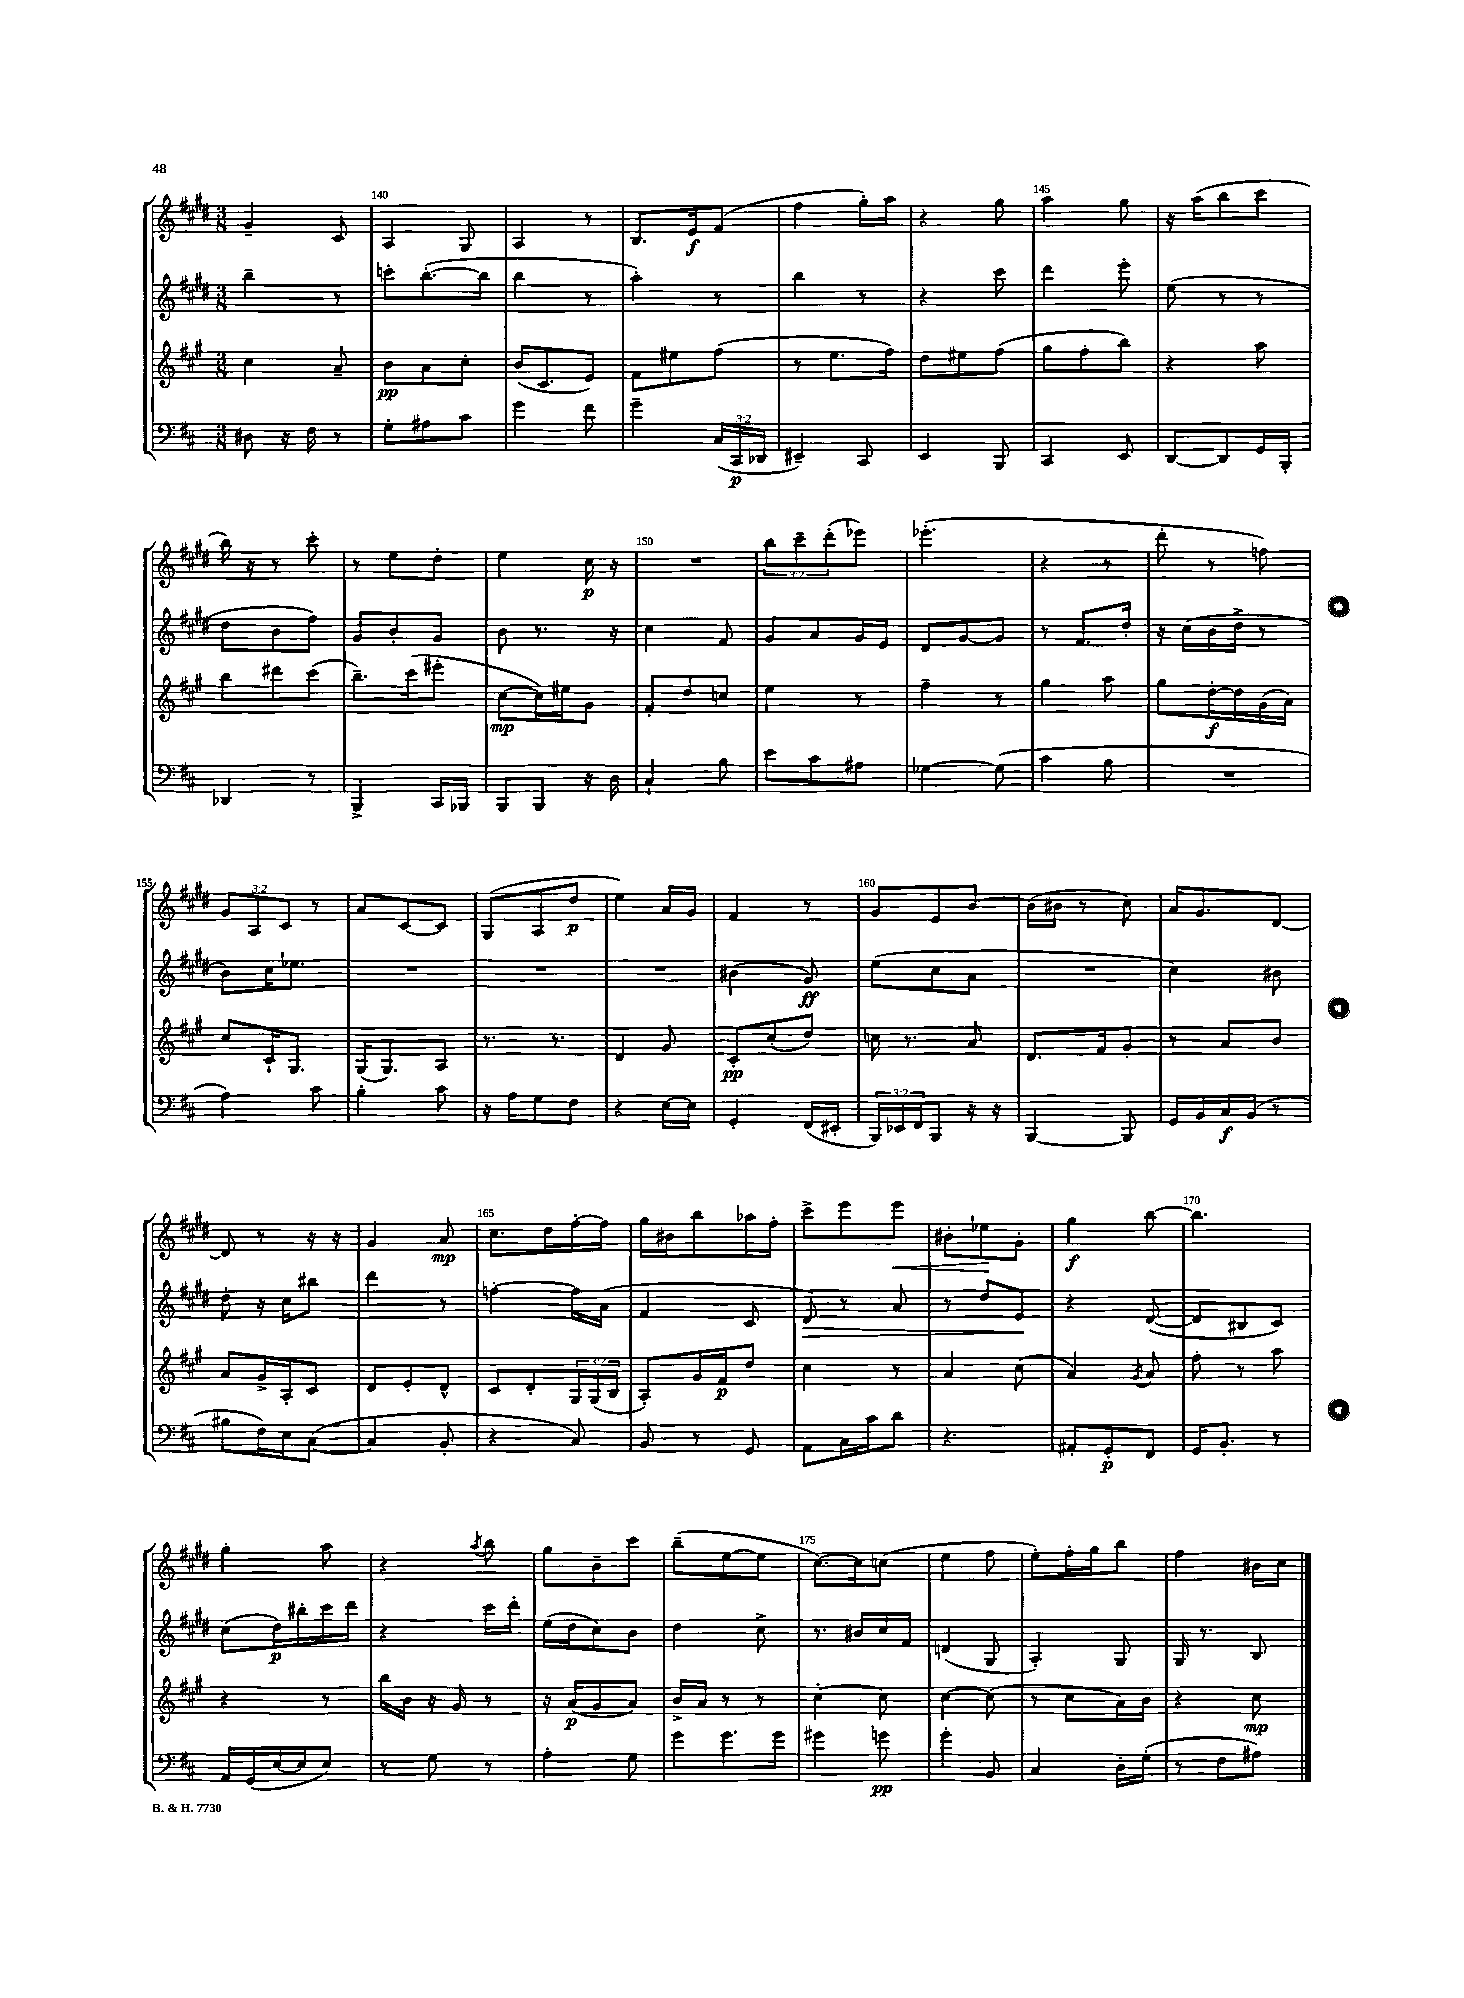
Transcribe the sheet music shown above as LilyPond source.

<<
\new StaffGroup <<
\new Staff = "s0" {
    \clef treble \key e \major \numericTimeSignature \time 3/8 \override Staff.TupletNumber.text = #tuplet-number::calc-fraction-text
    gis'4-- cis'8 |
    a4 gis8 |
    a4 r8 |
    b8. e'16\f fis'8( |
    fis''4 gis''16-.) a''16 |
    r4 gis''8 |
    a''4 gis''8 |
    r16 a''16( b''8 cis'''8 |
    b''16) r16 r8 cis'''8-. |
    r8 e''8 dis''8-. |
    e''4 cis''16\p r16 |
    R4. |
    \tuplet 3/2 { b''8 cis'''8-- dis'''8-.( } ees'''8) |
    ees'''4.-.( |
    r4 r8 |
    dis'''8-. r8 f''8) |
    \tuplet 3/2 { gis'8 a8 cis'8 } r8 |
    a'8 cis'8~ cis'8 |
    gis8( a8 dis''8\p |
    e''4) a'16 gis'16 |
    fis'4 r8 |
    gis'8 e'8 b'8~ |
    b'16( bis'16 r8 cis''8) |
    a'16 gis'8. dis'8~ |
    dis'8 r8 r16 r16 |
    gis'4 a'8\mp |
    cis''8. dis''16 fis''16~-. fis''16 |
    gis''16 bis'16 b''8 aes''16 fis''16-. |
    cis'''8-> e'''8 e'''8\< |
    bis'8-. ees''8\! gis'8-. |
    gis''4\f b''8~ |
    b''4. |
    gis''4-. a''8 |
    r4 \acciaccatura { a''8 } b''8 |
    gis''8 b'8-- cis'''8 |
    b''8--( e''8~ e''8 |
    cis''8.~) cis''16 c''8( |
    e''4 fis''8 |
    e''8-.) fis''16-. gis''16 b''8 |
    fis''4 bis'16 cis''16 \bar "|." |
}
\new Staff = "s1" {
    \clef treble \key e \major \numericTimeSignature \time 3/8
    b''4-- r8 |
    c'''8-. b''8.~-.( b''16 |
    b''4 r8 |
    a''4-.) r8 |
    b''4 r8 |
    r4 cis'''8 |
    dis'''4 e'''8-. |
    e''8( r8 r8 |
    dis''8 b'8 fis''8) |
    gis'8 b'8-. gis'8 |
    b'8 r8. r16 |
    cis''4 fis'8 |
    gis'8 a'8 gis'16 e'16 |
    dis'8 gis'8~ gis'8 |
    r8 fis'8. dis''16-. |
    r16 cis''16( b'16 dis''16-> r8 |
    b'8) cis''16 ees''8. |
    R4. |
    R4. |
    R4. |
    bis'4( gis'8\ff) |
    e''8( cis''8 a'8 |
    R4. |
    cis''4) bis'8 |
    dis''8-. r16 cis''16 bis''8 |
    dis'''4 r8 |
    f''4~-. f''16 a'16( |
    fis'4 cis'8 |
    dis'8\>) r8 a'8 |
    r8 dis''8 e'8\! |
    r4 dis'8~( |
    dis'8 bis8 cis'8) |
    cis''8( dis''16\p) bis''16-. cis'''16 dis'''16 |
    r4 cis'''16 dis'''16-. |
    e''16( dis''16 cis''8) b'8 |
    dis''4 cis''8-> |
    r8. bis'16 cis''16 fis'16 |
    d'4( gis8 |
    a4-.) gis8 |
    gis16 r8. b8 \bar "|." |
}
\new Staff = "s2" {
    \clef treble \key a \major \numericTimeSignature \time 3/8 \override Staff.TupletNumber.text = #tuplet-number::calc-fraction-text
    cis''4 a'8-- |
    b'8\pp a'8 cis''8-. |
    b'16( cis'8. e'8) |
    fis'8 eis''8 fis''8( |
    r8 e''8. fis''16) |
    d''8 eis''8 fis''8( |
    gis''8 fis''8-. b''8) |
    r4 a''8 |
    b''8 dis'''8 cis'''8( |
    b''8.--) cis'''16( eis'''8-. |
    cis''8~\mp cis''16) eis''16 gis'8 |
    fis'8-. d''8 c''8 |
    e''4 r8 |
    fis''4-- r8 |
    gis''4 a''8 |
    gis''8 d''16~-.\f d''16 gis'16( a'16) |
    cis''8 cis'16-! gis8. |
    gis16( gis8.) a8 |
    r8. r8. |
    d'4 gis'8 |
    cis'8-.\pp cis''8-.( d''8) |
    c''16 r8. a'8 |
    d'8. fis'16 gis'8-. |
    r8 a'8 b'8 |
    a'8 gis'16-> a16-. cis'8 |
    d'8 e'8-. d'8-^ |
    cis'8 d'8-. \tuplet 3/2 { gis16 gis16( b16 } |
    a8-.) gis'16 fis'16\p d''8 |
    cis''4 r8 |
    a'4 cis''8( |
    a'4) \acciaccatura { gis'8 } a'8 |
    fis''8-. r8 a''8 |
    r4 r8 |
    b''16 b'16 r16 gis'16 r8 |
    r16 a'16\p( gis'8 a'8) |
    b'16-> a'16 r8 r8 |
    cis''4~-. cis''8 |
    cis''4~ cis''8( |
    r8 cis''8 a'16) b'16 |
    r4 cis''8\mp \bar "|." |
}
\new Staff = "s3" {
    \clef bass \key d \major \numericTimeSignature \time 3/8 \override Staff.TupletNumber.text = #tuplet-number::calc-fraction-text
    dis8 r16 fis16 r8 |
    g8-. ais8 cis'8 |
    g'4 fis'8 |
    g'4-- \tuplet 3/2 { cis16( cis,16\p des,16 } |
    eis,4--) cis,8 |
    e,4 b,,8 |
    cis,4 e,8 |
    d,8~ d,8 g,16 b,,16-. |
    des,4 r8 |
    b,,4-> cis,16 bes,,16 |
    b,,8 b,,8 r16 d16 |
    cis4-! b8 |
    e'8 cis'8 ais8 |
    ges4~ ges8( |
    cis'4 b8 |
    R4. |
    a4) cis'8 |
    b4-. cis'8 |
    r16 a16 g8 fis8 |
    r4 e16~ e16 |
    g,4-. fis,16( eis,16-. |
    \tuplet 3/2 { b,,16) ees,16 fis,16 } b,,8 r16 r16 |
    b,,4~ b,,8 |
    g,16 b,16 cis16\f b,16( r8 |
    bis8 fis16) e16 cis8~( |
    cis4 b,8-. |
    r4 cis8) |
    b,8 r8 g,8 |
    a,8 cis16 cis'16 d'8 |
    r4. |
    ais,8-. g,8-.\p fis,8 |
    g,16 b,8.-. r8 |
    a,16 g,16( e16~ e16 e8) |
    r8 g8 r8 |
    a4-. g8 |
    g'8 g'8. g'16 |
    gis'4 g'8\pp |
    g'4-. b,8 |
    cis4 d16-. g16-.( |
    r8 fis8 ais8) \bar "|." |
}
>>
>>
\layout { \context { \Score currentBarNumber = #139 \override BarNumber.break-visibility = ##(#f #t #t) barNumberVisibility = #(every-nth-bar-number-visible 5) } }
